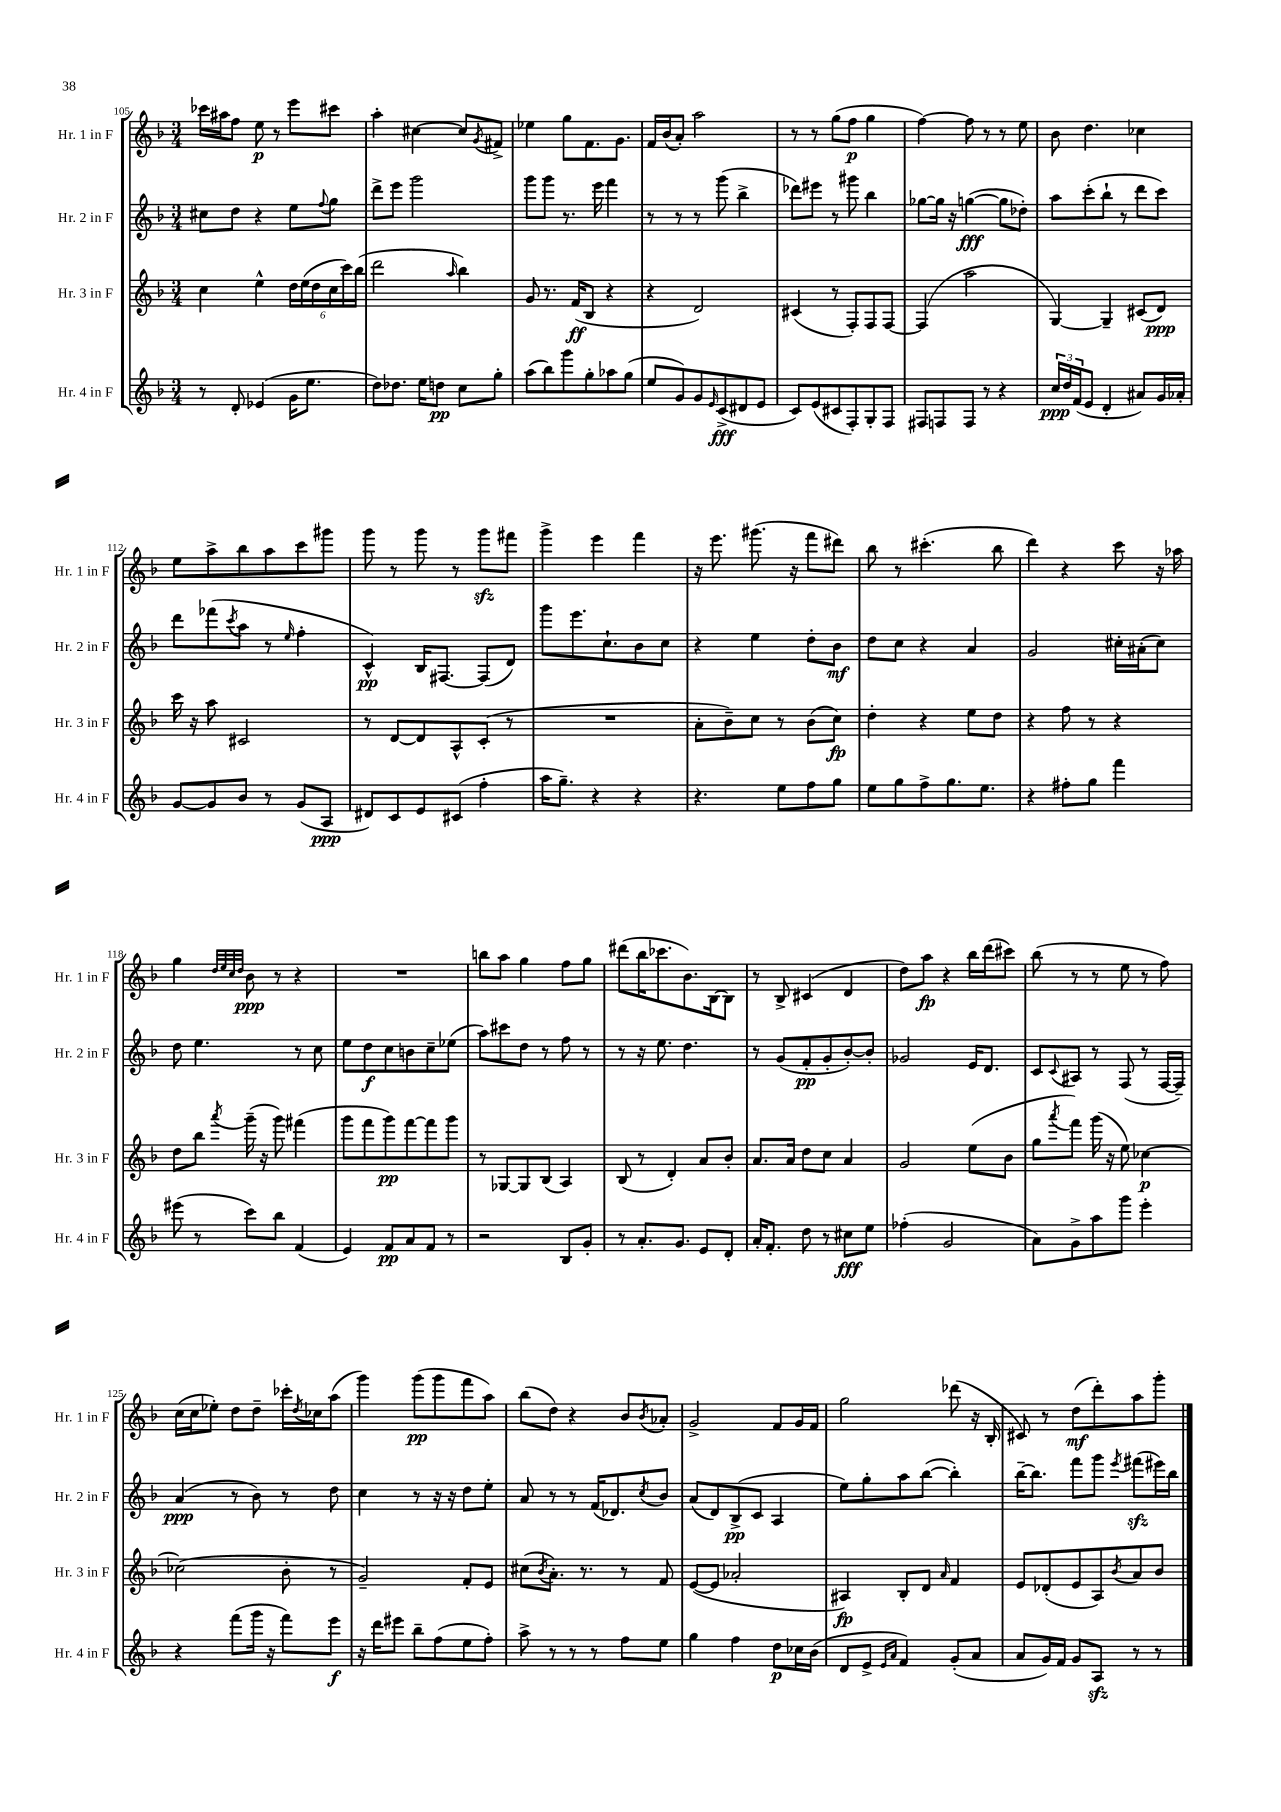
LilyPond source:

<<
\new StaffGroup <<
\new Staff = "s0" \with { instrumentName = "Hr. 1 in F" shortInstrumentName = "Hr. 1 in F" } {
    \clef treble \key f \major \numericTimeSignature \time 3/4
    ces'''16 ais''16 f''8 e''8\p r8 e'''8 cis'''8 |
    a''4-. cis''4~ cis''8 \acciaccatura { g'8 } fis'8-> |
    ees''4 g''8 f'8. g'8. |
    f'16 bes'16( a'8-.) a''2 |
    r8 r8 g''8( f''8\p g''4 |
    f''4~) f''8 r8 r8 e''8 |
    bes'8 d''4. ces''4 |
    e''8 a''8-> bes''8 a''8 c'''8 gis'''8 |
    g'''8 r8 g'''8 r8 g'''8\sfz fis'''8 |
    g'''4-> e'''4 f'''4 |
    r16 e'''8. gis'''8.( r16 f'''8 dis'''8) |
    bes''8 r8 cis'''4.-.( bes''8 |
    d'''4) r4 c'''8 r16 aes''16 |
    g''4 \grace { d''32 e''32 c''32 d''32 } bes'8\ppp r8 r4 |
    R2. |
    b''8 a''8 g''4 f''8 g''8 |
    dis'''8( bes''16 ces'''8. bes'8.) bes16~ bes8 |
    r8 bes8-> cis'4( d'4 |
    d''8) a''8\fp r4 bes''16 d'''16( cis'''8) |
    bes''8( r8 r8 e''8 r8 f''8) |
    c''16( c''16 ees''8-.) d''8 d''8-- ces'''16-. \acciaccatura { d''8 } ces''16 a''8( |
    g'''4) g'''8\pp( g'''8 f'''8 a''8) |
    bes''8( d''8) r4 bes'8 \acciaccatura { bes'8 } aes'8-. |
    g'2-> f'8 g'16 f'16 |
    g''2 des'''8( r16 bes16-. |
    cis'8) r8 d''8\mf( d'''8-.) a''8 g'''8-. \bar "|." |
}
\new Staff = "s1" \with { instrumentName = "Hr. 2 in F" shortInstrumentName = "Hr. 2 in F" } {
    \clef treble \key f \major \numericTimeSignature \time 3/4
    cis''8 d''8 r4 e''8 \appoggiatura { f''8 } g''8 |
    d'''8-> e'''8 g'''2 |
    g'''8 g'''8 r8. e'''16 f'''4 |
    r8 r8 r8 g'''8( bes''4-> |
    des'''8) eis'''8 r8 gis'''8 bes''4 |
    ges''8~ ges''16 r16 g''4~\fff( g''8 des''8-.) |
    a''8 c'''8-.( bes''8-! r8 d'''8 c'''8) |
    d'''8 fes'''8( \acciaccatura { c'''8 } a''8 r8 \grace { e''16 } f''4-. |
    c'4-^\pp) bes16 fis8.~ fis8( d'8) |
    g'''8 e'''8. c''8.-! bes'8 c''8 |
    r4 e''4 d''8-. bes'8\mf |
    d''8 c''8 r4 a'4 |
    g'2 cis''16-. ais'16-.( cis''8) |
    d''8 e''4. r8 c''8 |
    e''8 d''8\f c''8 b'8 c''8-- ees''8( |
    a''8) cis'''8 d''8 r8 f''8 r8 |
    r8 r16 e''8. d''4. |
    r8 g'8( f'8-.\pp g'8-. bes'8~-.) bes'8-. |
    ges'2 e'16 d'8. |
    c'8 \appoggiatura { c'8 } ais8 r8 f8( r8 f16~ f16--) |
    a'4\ppp( r8 bes'8) r8 d''8 |
    c''4 r8 r16 r16 d''8 e''8-. |
    a'8 r8 r8 f'16( des'8.) \acciaccatura { c''8 } bes'8 |
    a'8( d'8) bes8->\pp( c'8 a4 |
    e''8) g''8-. a''8 bes''8~( bes''4-.) |
    bes''16~-- bes''8. f'''8 g'''8 \acciaccatura { e'''8 } fis'''8\sfz( eis'''16) bes''16 \bar "|." |
}
\new Staff = "s2" \with { instrumentName = "Hr. 3 in F" shortInstrumentName = "Hr. 3 in F" } {
    \clef treble \key f \major \numericTimeSignature \time 3/4
    c''4 e''4-^ \tuplet 6/4 { d''16 e''16( d''16 c''16 c'''16) bes''16( } |
    d'''2 \grace { a''16 } bes''4) |
    g'8 r8. f'16\ff( bes8 r4 |
    r4 d'2) |
    cis'4( r8 f8-.) f8 f8~ |
    f4( a''2 |
    g4~) g4-- cis'8( d'8\ppp) |
    c'''16 r16 a''8 cis'2 |
    r8 d'8~ d'8 a8-^ c'8-.( r8 |
    R2. |
    a'8-. bes'8--) c''8 r8 bes'8( c''8\fp) |
    d''4-. r4 e''8 d''8 |
    r4 f''8 r8 r4 |
    d''8 bes''8 \acciaccatura { a'''8 } g'''16--( r16 g'''8) fis'''4( |
    g'''8 f'''8 g'''8\pp) f'''8~ f'''8 g'''8 |
    r8 ges8~ ges8 bes8( a4) |
    bes8( r8 d'4-.) a'8 bes'8-. |
    a'8. a'16 d''8 c''8 a'4 |
    g'2 e''8( bes'8 |
    g''8 \acciaccatura { a'''8 } f'''8) g'''16( r16 e''8) ces''4~\p |
    ces''2( bes'8-. r8 |
    g'2--) f'8-. e'8 |
    cis''8( \acciaccatura { bes'8 } a'8.-.) r8. r8 f'8 |
    e'8~( e'8 aes'2-. |
    ais4\fp) bes8-. d'8 \grace { a'16 } f'4 |
    e'8 des'8-.( e'8 a8) \acciaccatura { bes'8 } a'8 bes'8 \bar "|." |
}
\new Staff = "s3" \with { instrumentName = "Hr. 4 in F" shortInstrumentName = "Hr. 4 in F" } {
    \clef treble \key f \major \numericTimeSignature \time 3/4
    r8 d'8-. ees'4( g'16 e''8. |
    d''8) des''8. e''16 d''8\pp c''8 g''8-. |
    a''8( bes''8) g'''8 g''8-. aes''8 g''8( |
    e''8 g'8) g'8 \grace { e'16 } c'8->\fff( dis'8 e'8 |
    c'8) e'8( cis'8 f8-.) g8-. f8 |
    fis8 f8 f8 r8 r4 |
    \tuplet 3/2 { c''16\ppp d''16 f'16( } e'8 d'4-. ais'8) g'16 aes'16-. |
    g'8~ g'8 bes'8 r8 g'8( a8\ppp |
    dis'8) c'8 e'8 cis'8( f''4-. |
    a''16 g''8.--) r4 r4 |
    r4. e''8 f''8 g''8 |
    e''8 g''8 f''8-> g''8. e''8. |
    r4 fis''8-. g''8 f'''4 |
    eis'''8( r8 c'''8) bes''8 f'4( |
    e'4) f'8\pp a'8 f'8 r8 |
    r2 bes8 g'8-. |
    r8 a'8.-. g'8. e'8 d'8-. |
    a'16-. f'8.-. d''8 r8 cis''8\fff e''8 |
    fes''4-.( g'2 |
    a'8) g'8-> a''8 g'''8 e'''4-. |
    r4 f'''8( g'''16 r16 f'''8) e'''8\f |
    r16 d'''16 eis'''8 bes''8-- f''8( e''8 f''8-.) |
    a''8-> r8 r8 r8 f''8 e''8 |
    g''4 f''4 d''8\p ces''16 bes'16( |
    d'8 e'8-> \grace { e'16 a'16 } f'4) g'8-.( a'8 |
    a'8 g'16) f'16 g'8 a8\sfz r8 r8 \bar "|." |
}
>>
>>
\layout { \context { \Score currentBarNumber = #105 } }
